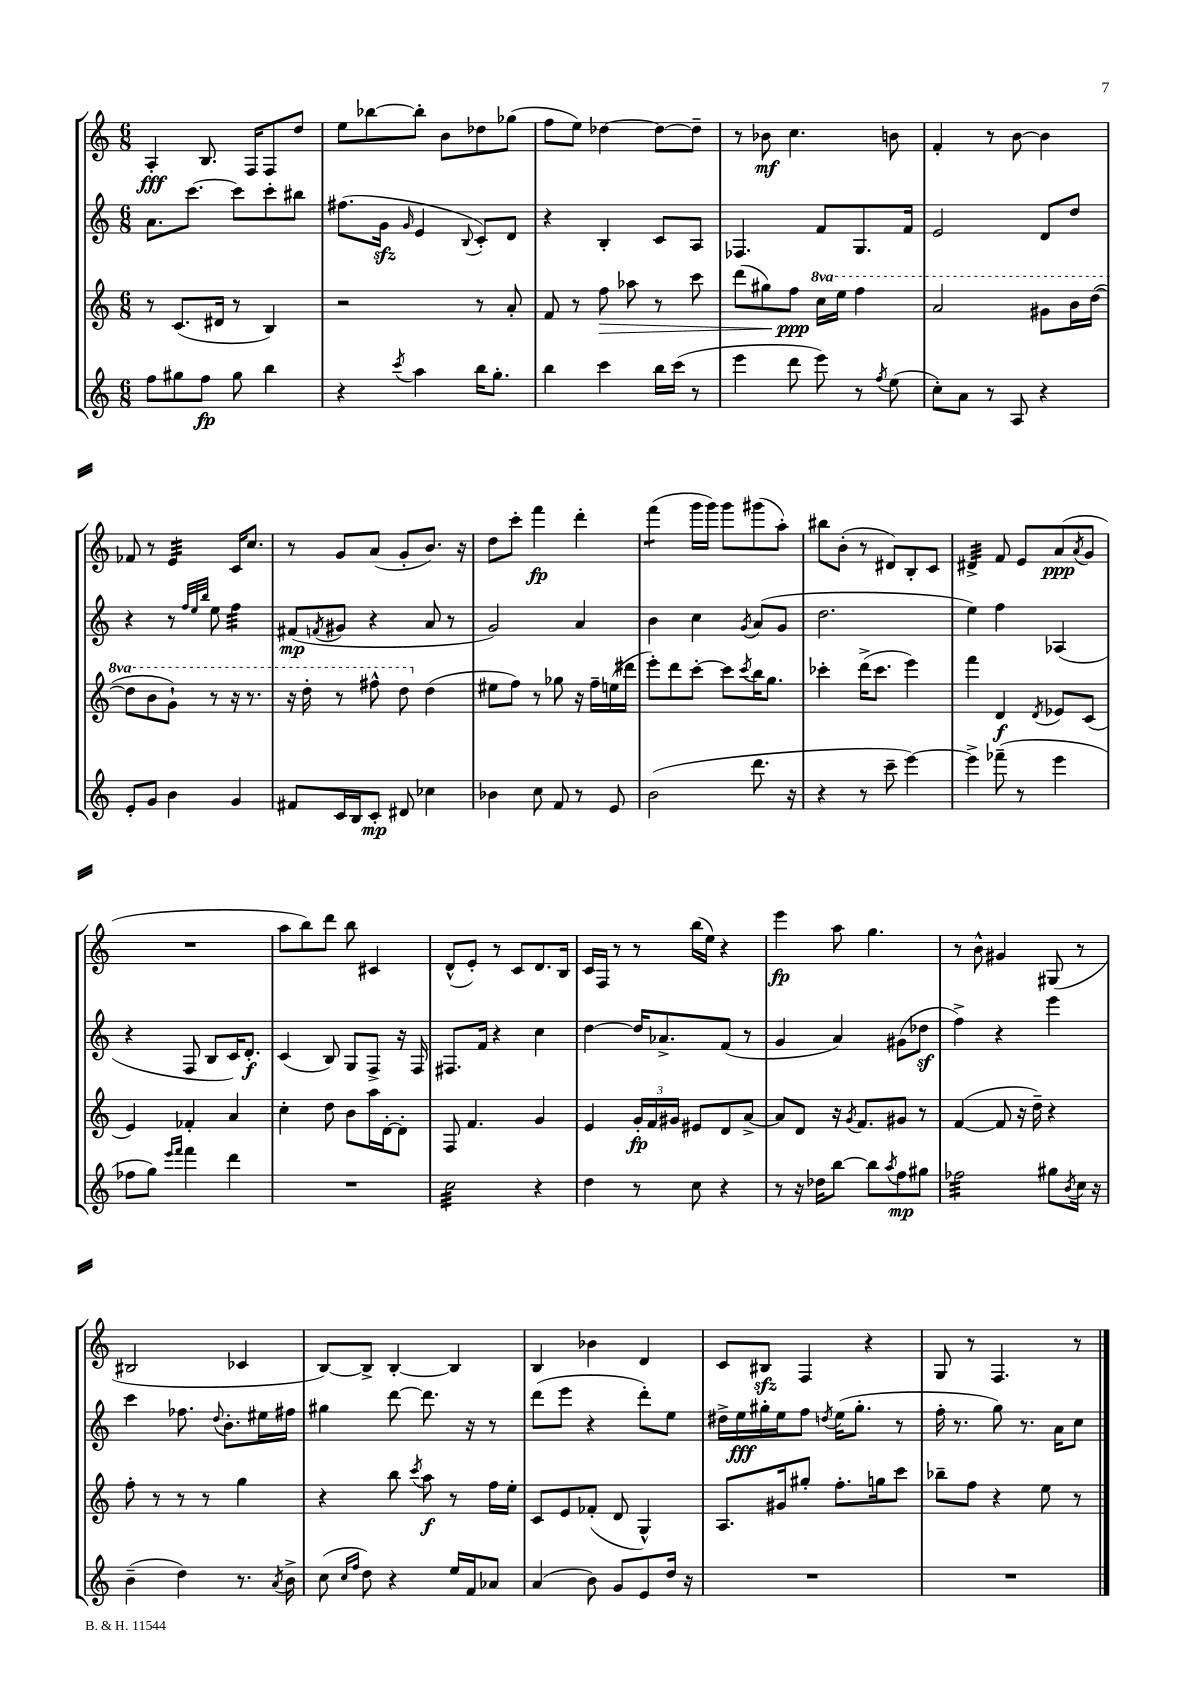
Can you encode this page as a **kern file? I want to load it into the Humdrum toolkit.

**kern	**kern	**kern	**kern
*staff4	*staff3	*staff2	*staff1
*clefG2	*clefG2	*clefG2	*clefG2
*k[]	*k[]	*k[]	*k[]
*M6/8	*M6/8	*M6/8	*M6/8
8ff	8r	8.a	4A'
8gg#	(8.c	.	.
.	.	[8.ccc	.
8ff	.	.	8.B
.	16d#	.	.
8gg#	8r	8ccc]	.
.	.	.	16F
4bb	4B)	8ccc'	8F
.	.	8bb#	8dd
=	=	=	=
4r	2r	(8.ff#	8ee
.	.	.	[8bb-
.	.	16g	.
8qccc	.	16qqg	.
4aa	.	4e	8bb-']
.	.	.	8b
.	.	8qqB	.
16bb	8r	8c')	8dd-
8.gg'	.	.	.
.	8a'	8d	(8gg-
=	=	=	=
4bb	8f	4r	8ff
.	8r	.	8ee)
4ccc	8ff	4B'	[4dd-
.	8aa-	.	.
16bb	8r	8c	8dd-_
(16ccc	.	.	.
8r	8ccc	8A	8dd-~]
=	=	=	=
4eee	(8ddd	4.F-	8r
.	8gg#)	.	8b-
8ddd	8ff	.	4.cc
8eee)	16ccc	8f	.
.	16eee	.	.
8r	4fff	8.G	.
8qff	.	.	.
(8ee	.	.	8b
.	.	16f	.
=	=	=	=
8cc')	2aa	2e	4f'
8a	.	.	.
8r	.	.	8r
8A	.	.	[8b
4r	8gg#	8d	4b]
.	16bb	8dd	.
.	([16ddd	.	.
=	=	=	=
8e'	8ddd]	4r	8f-
8g	8bb	.	8r
4b	8gg`)	8r	4e
.	.	32qqff	.
.	.	32qqee	.
.	.	32qqbb	.
.	8r	8ee	.
4g	16r	4ff	16c
.	8.r	.	8.cc
=	=	=	=
8f#	16r	(8f#	8r
.	16ddd'	.	.
.	.	8qf	.
16c	8r	8g#	8g
16B	.	.	.
8c'	8fff#^^	4r	(8a
8d#	8ddd	.	8g'
4cc-	(4dd	8a	8.b)
.	.	8r	.
.	.	.	16r
=	=	=	=
4b-	8ee#	2g)	8dd
.	8ff)	.	8ccc'
8cc	8r	.	4fff
8f	8gg-	.	.
8r	16r	4a	4ddd'
.	16ff~	.	.
8e	(16ee	.	.
.	16ddd#	.	.
=	=	=	=
(2b	8eee')	4b	(4fff
.	8ddd	.	.
.	[8ccc'	4cc	16ggg
.	.	.	16ggg)
.	8ccc]	.	8ggg
.	8qccc	8qg	.
8.ddd	16bb	(8a	(8ggg#
.	8.gg	.	.
.	.	8g	8aa')
16r	.	.	.
=	=	=	=
4r	4ccc-'	2.dd	8bb#
.	.	.	(8b'
8r	(16ddd^	.	8r
.	8.ccc-	.	.
8ccc~	.	.	8d#)
[4eee)	4eee)	.	8B'
.	.	.	8c
=	=	=	=
4eee^]	4fff	4ee)	4d#^
(8fff-~	4d	4ff	8f
8r	.	.	8e
.	8qd	.	.
4eee	8e-	(4A-	(8a
.	.	.	8qa
.	(8c	.	8g
=	=	=	=
8ff-	4e)	4r	2.r
8gg)	.	.	.
16qqeee	.	.	.
16qqfff	.	.	.
4fff	4f-'	8F	.
.	.	8B	.
4ddd	4a	16c)	.
.	.	8.d'	.
=	=	=	=
2.r	4cc'	(4c	8aa
.	.	.	8bb)
.	8dd	8B)	8ddd
.	8b	8G	8bb
.	16aa	8F^	4c#
.	[16d'	.	.
.	8d']	16r	.
.	.	16F	.
=	=	=	=
2cc	8F	8.F#	(8d^^
.	4.f	.	8e')
.	.	16f	.
.	.	4r	8r
.	.	.	8c
4r	4g	4cc	8.d
.	.	.	16B
=	=	=	=
4dd	4e	[4dd	16c
.	.	.	16F
.	.	.	8r
8r	24g'	16dd]	8r
.	24f	.	.
.	.	8.a-^	.
.	24g#	.	.
8cc	8e#	.	(16bb
.	.	.	16ee)
4r	8d	(8f	4r
.	[8a^	8r	.
=	=	=	=
8r	8a]	4g	4eee
16r	8d	.	.
16dd-	.	.	.
[8bb	16r	4a)	8aa
.	8qg	.	.
.	8.f	.	.
8bb]	.	.	4.gg
8qaa	.	.	.
8ff	8g#	(8g#	.
8gg#	8r	8dd-	.
=	=	=	=
2ff-	([4f	4ff^)	8r
.	.	.	8b^^
.	8f]	4r	4g#
.	16r	.	.
.	16dd~)	.	.
8gg#	4r	4eee	(8G#
8qb	.	.	.
16cc	.	.	8r
16r	.	.	.
=	=	=	=
(4b~	8ff'	4ccc	2B#
.	8r	.	.
4dd)	8r	8.ff-	.
.	8r	.	.
.	.	8qqdd	.
.	.	8.b'	.
8.r	4gg	.	4c-
.	.	16ee#	.
8qa	.	.	.
16b^	.	16ff#	.
=	=	=	=
(8cc	4r	4gg#	[8B)
16qqcc	.	.	.
16qqff	.	.	.
8dd)	.	.	8B^]
4r	8bb	[8ddd	[4B'
.	8qccc	.	.
.	8aa	8.ddd]	.
16ee	8r	.	4B]
16f	.	16r	.
8a-	16ff	8r	.
.	16ee'	.	.
=	=	=	=
(4a	8c	(8ddd	4B
.	8e	8eee	.
8b)	(8f-'	4r	4b-
8g	8d	.	.
8e	4G^^)	8ddd')	4d
16dd	.	8ee	.
16r	.	.	.
=	=	=	=
2.r	8.A	16dd#^	8c
.	.	16ee	.
.	.	16gg#'	8B#
.	16g#	16ee	.
.	8gg#'	8ff	4F
.	.	8qdd	.
.	8.ff'	(16ee	.
.	.	8.gg#'	.
.	.	.	4r
.	16gg	.	.
.	8ccc	8r	.
=	=	=	=
2.r	8bb-~	16ff'	8G
.	.	8.r	.
.	8ff	.	8r
.	4r	8gg)	4.F
.	.	8.r	.
.	8ee	.	.
.	.	16a	.
.	8r	8cc	8r
==	==	==	==
*-	*-	*-	*-
